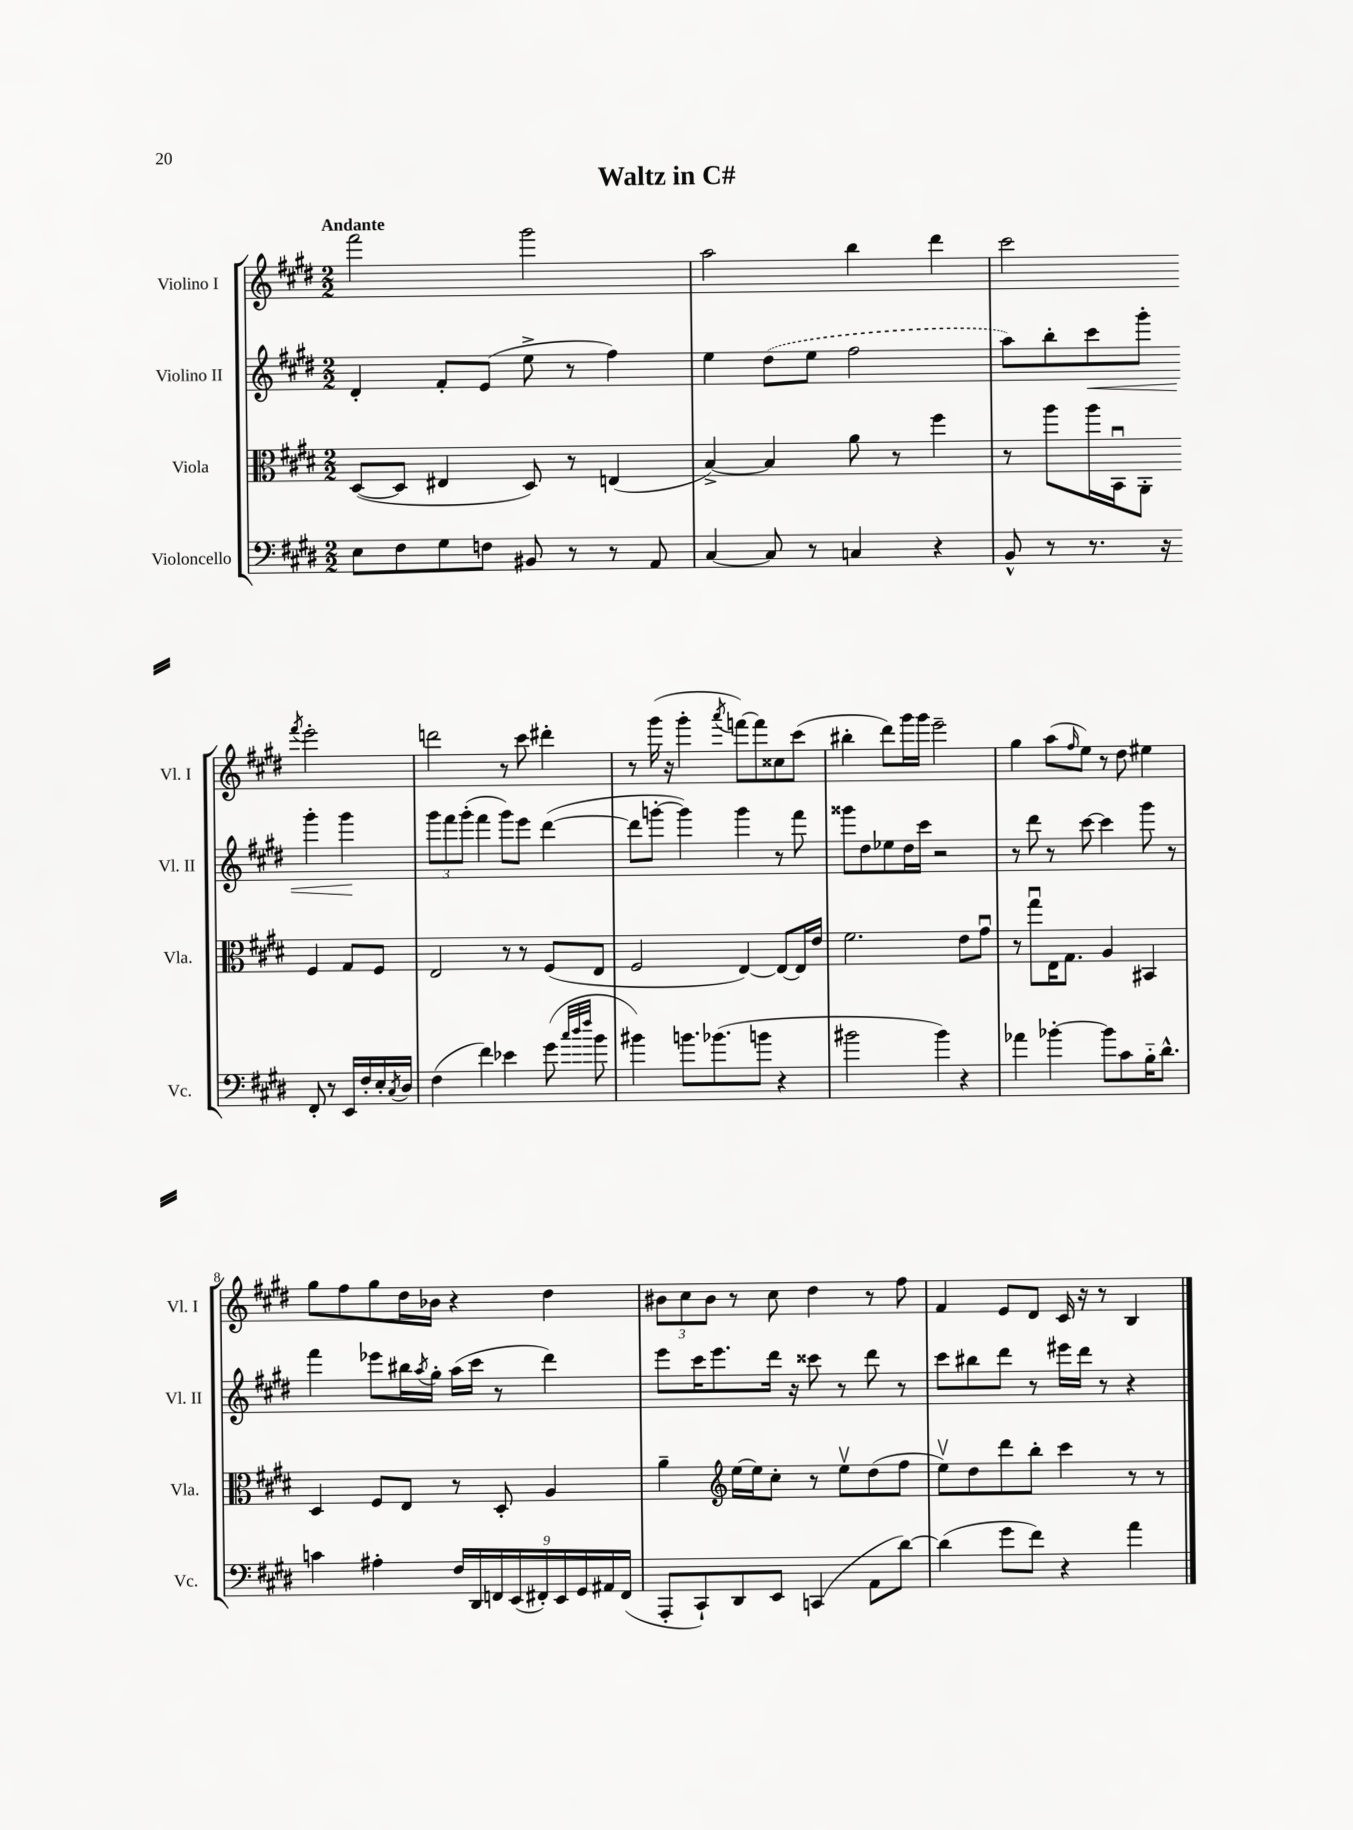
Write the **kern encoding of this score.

**kern	**kern	**kern	**kern
*staff4	*staff3	*staff2	*staff1
*clefF4	*clefC3	*clefG2	*clefG2
*k[f#c#g#d#]	*k[f#c#g#d#]	*k[f#c#g#d#]	*k[f#c#g#d#]
*M2/2	*M2/2	*M2/2	*M2/2
8E	([8D#	4d#'	2fff#
8F#	8D#]	.	.
8G#	4E#	8f#'	.
8F	.	(8e	.
8BB#	8D#)	8ee^	2ggg#
8r	8r	8r	.
8r	(4E	4ff#)	.
8AA	.	.	.
=	=	=	=
[4C#	[4B^)	4ee	2aa
8C#]	4B]	(8dd#	.
8r	.	8ee	.
4C	8a	2ff#	4bb
.	8r	.	.
4r	4ff#	.	4ddd#
=	=	=	=
8BB^^	8r	8aa)	2ccc#
8r	8aa	8bb'	.
8.r	16aa	8ccc#	.
.	16BBu	.	.
.	8AA'	8ggg#'	.
16r	.	.	.
.	.	.	8qfff#
8FF#'	4F#	4ggg#'	2eee'
8r	.	.	.
16EE	8G#	4ggg#	.
16F#'	.	.	.
16E'	8F#	.	.
8qC#	.	.	.
16D#	.	.	.
=	=	=	=
(4F#	2E	12ggg#	2ddd
.	.	12fff#	.
.	.	(12ggg#'	.
4f#)	.	4fff#	.
4e-	8r	8ggg#)	8r
.	8r	8eee	8ccc#
(8g#	(8F#	([4ddd#	4ddd#'
32qqcc#	.	.	.
32qqdd#	.	.	.
32qqff#	.	.	.
8b	8E	.	.
=	=	=	=
4b#)	2F#	8ddd#]	8r
.	.	[8ggg'	(16ggg#
.	.	.	16r
8.b	.	4ggg])	4ggg#'
(8.b-	.	.	.
.	.	.	8qaaa
.	[4E)	4ggg	[8fff)
8b	.	.	8fff]
4r	8E_	8r	8cc##
.	16E]	8fff#	(8ccc#
.	16e	.	.
=	=	=	=
2b#	2.f#	8ggg##	4bb#'
.	.	8dd#	.
.	.	8ee-	8ddd#)
.	.	16dd#	16ggg#
.	.	16ccc#	16ggg#
4b#)	.	2r	2eee~
4r	8e	.	.
.	8g#u	.	.
=	=	=	=
4a-	8r	8r	4gg#
.	8gg#u	8ddd#	.
[4b-'	16E	8r	(8aa
.	8.G#	.	.
.	.	.	16qqff#
.	.	[8ccc#	8ee)
8b-]	4A	4ccc#]	8r
8c#	.	.	8dd#
16B'~	4BB#	8ggg#	4ee#
8.d#^^	.	.	.
.	.	8r	.
=	=	=	=
4c	4D#	4fff#	8gg#
.	.	.	8ff#
4A#'	8F#	8eee-	8gg#
.	8E	16bb#	16dd#
.	.	8qaa	.
.	.	16gg#'	16b-
18F#	8r	(16aa	4r
18DD#	.	.	.
.	.	16ccc#	.
18FF	.	.	.
.	8D#'	8r	.
(18EE	.	.	.
18FF#')	.	.	.
.	4A	4ddd#)	4dd#
18EE	.	.	.
18GG#	.	.	.
18AA#	.	.	.
(18FF#	.	.	.
=	=	=	=
8AAA'	4a~	8eee	12b#
.	.	.	12cc#
8CC#`)	.	16ccc#	.
.	.	.	12b#
.	.	8.eee	.
*	*clefG2	*	*
8DD#	[16ee	.	8r
.	16ee]	.	.
8EE	8cc#'	16ddd#	8cc#
.	.	16r	.
(4CC	8r	8ccc##	4dd#
.	8eev	8r	.
8AA	(8dd#	8ddd#	8r
[8d#)	8ff#	8r	8ff#
=	=	=	=
(4d#]	8eev)	8ccc#	4f#
.	8dd#	8bb#	.
8g#	8ddd#	8ddd#	8e
8f#)	8bb'	8r	8d#
4r	4ccc#	16eee#	16c#
.	.	16ddd#	16r
.	.	8r	8r
4a	8r	4r	4B
.	8r	.	.
==	==	==	==
*-	*-	*-	*-
